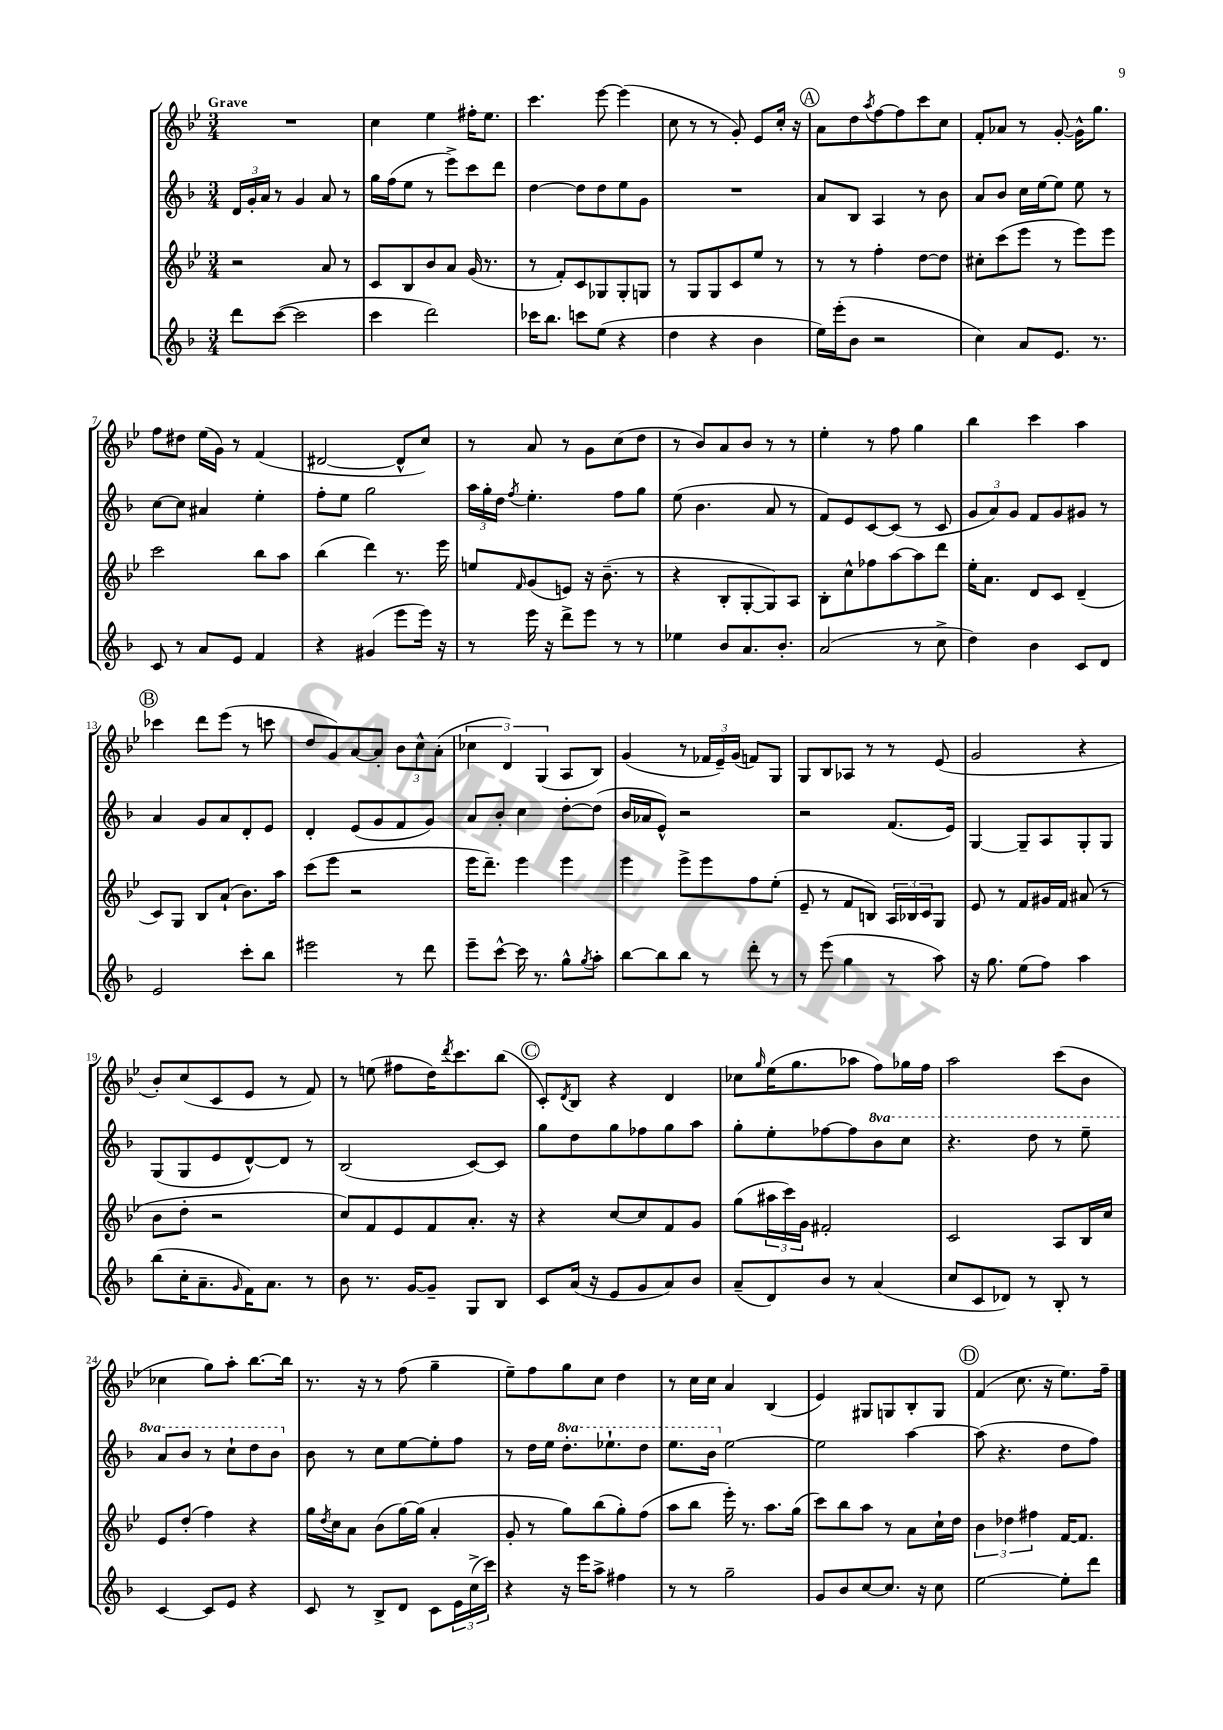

**kern	**kern	**kern	**kern
*staff4	*staff3	*staff2	*staff1
*clefG2	*clefG2	*clefG2	*clefG2
*k[b-]	*k[b-e-]	*k[b-]	*k[b-e-]
*M3/4	*M3/4	*M3/4	*M3/4
8ddd	2r	24d	2.r
.	.	24g'	.
.	.	24a	.
([8ccc	.	8r	.
2ccc]	.	4g	.
.	8a	8a	.
.	8r	8r	.
=	=	=	=
4ccc	8c	16gg	4cc
.	.	(16ff	.
.	8B-	8ee	.
2ddd)	8b-	8r	4ee-
.	8a	8eee^)	.
.	(16g	8ccc	16ff#'
.	8.r	.	8.ee-
.	.	8ddd	.
=	=	=	=
16ccc-	8r	[4dd	4.ccc
8.bb-	.	.	.
.	8f')	.	.
8ccc	8c	8dd]	.
(8ee	8G-	8dd	[8eee-
4r	8G-'	8ee	(4eee-]
.	8G	8g	.
=	=	=	=
4dd	8r	2.r	8cc
.	8G	.	8r
4r	8G	.	8r
.	8c	.	8g')
4b-	8ee-	.	8e-
.	8r	.	16cc'
.	.	.	16r
=	=	=	=
16ee)	8r	8a	8a
(16eee'	.	.	.
8b-	8r	8B-	8dd
.	.	.	8qaa
2r	4ff'	4A	[8ff
.	.	.	8ff]
.	[8dd	8r	8ccc
.	8dd]	8b-	8cc
=	=	=	=
4cc)	8cc#'	8a	8f'
.	(8ccc	8b-	8a-
8a	8eee-	16cc	8r
.	.	[16ee	.
8.e	8r	8ee]	[8g'
.	8eee-)	8ee	16g^^]
8.r	.	.	8.gg
.	8eee-	8r	.
=	=	=	=
8c	2ccc	[8cc	8ff
8r	.	8cc]	8dd#
8a	.	4a#	(16ee-
.	.	.	16g)
8e	.	.	8r
4f	8bb-	4ee'	(4f
.	8aa	.	.
=	=	=	=
4r	(4bb-	8ff'	[2d#
.	.	8ee	.
(4g#	4ddd)	2gg	.
8eee	8.r	.	8d#^^]
16eee)	.	.	8cc)
16r	16eee-	.	.
=	=	=	=
8r	8ee	24aa	8r
.	.	24gg'	.
.	.	24dd	.
.	16qqf	8qff	.
16eee	(8g	4.ee'	8a
16r	.	.	.
8ddd^	8e)	.	8r
8eee	16r	.	8g
.	(8.b-~	.	.
8r	.	8ff	(8cc
8r	8r	8gg	8dd
=	=	=	=
4ee-	4r	(8ee	8r
.	.	4.b-	8b-)
8b-	8B-'	.	8a
8.a	[8G'	.	8b-
.	8G])	8a	8r
8.b-'	.	.	.
.	8A	8r	8r
=	=	=	=
(2a	8B-'	8f)	4ee-'
.	8cc^^	8e	.
.	8ff-	[8c	8r
.	[8aa	(8c]	8ff
8r	8aa]	8r	4gg
8cc^	8ddd	8c	.
=	=	=	=
4dd)	16ee-'	12g	4bb-
.	8.a	.	.
.	.	12a)	.
.	.	12g	.
4b-	8d	8f	4ccc
.	8c	8g	.
8c	(4d~	8g#	4aa
8d	.	8r	.
=	=	=	=
2e	8c)	4a	4ccc-
.	8G	.	.
.	8B-	8g	8ddd
.	(8a`	8a	(8eee-
8ccc'	8.b-)	8d'	8r
8bb-	.	8e	8ccc
.	16aa	.	.
=	=	=	=
2eee#	(8ccc	4d'	8dd
.	8eee-	.	8g)
.	2r	(8e	[8a
.	.	8g	8a']
8r	.	8f	12b-
.	.	.	12cc^^
8ddd	.	8g)	.
.	.	.	(12a'
=	=	=	=
8eee~	16eee-	8a	6cc-
.	8.ddd~)	.	.
[8ccc^^	.	8b-'	.
.	.	.	6d)
16ccc]	4eee-	4cc	.
8.r	.	.	.
.	.	.	(6G
8gg^^	4eee-	[8dd'	8A
8qgg	.	.	.
8aa'	.	(8dd]	8B-)
=	=	=	=
[8bb-	4eee-	16b-	(4g
.	.	16a-	.
8bb-]	.	8e^^)	.
8bb-	8eee-^	2r	8r
8r	8eee-	.	24f-
.	.	.	24e-~)
.	.	.	(24g
8ddd'	8ff	.	8f)
8r	(8ee-'	.	8G
=	=	=	=
8r	8e-~	2r	8G
(8eee	8r	.	8B-
4gg	8f	.	8A-
.	8B)	.	8r
8r	24A	(8.f	8r
.	24B-	.	.
.	24c	.	.
8aa)	8G	.	(8e-
.	.	16e)	.
=	=	=	=
16r	8e-	[4G	2g
8.gg	.	.	.
.	8r	.	.
(8ee	8f	8G~]	.
8ff)	16g#	8A	.
.	16f	.	.
4aa	(8a#	8G'	4r
.	8r	8G	.
=	=	=	=
(8bb-	8b-	(8G	8b-')
16cc'	8dd'	8G	(8cc
8.a~	.	.	.
.	2r	8e	8c
16qqg	.	.	.
16f)	.	[8d^^)	8e-
8.a	.	.	.
.	.	8d]	8r
8r	.	8r	8f)
=	=	=	=
8b-	8cc)	(2B-	8r
8.r	8f	.	(8ee
.	8e-	.	8ff#
[16g	.	.	.
8g~]	8f	.	16dd)
.	.	.	8qddd
.	.	.	8.ccc
8G	8.a'	[8c)	.
8B-	.	8c]	(8bb-
.	16r	.	.
=	=	=	=
8c	4r	8gg	8c')
.	.	.	8qd
(16a	.	8dd	8B-
16r	.	.	.
8e	[8cc	8gg	4r
8g	8cc]	8ff-	.
8a)	8f	8gg	4d
8b-	8g	8aa	.
=	=	=	=
(8a~	(8gg	8gg'	8cc-
.	.	.	16qqgg
8d)	24aa#	8ee'	(16ee-
.	24ccc)	.	.
.	.	.	8.gg
.	24g	.	.
8b-	2f#'	[8ff-	.
8r	.	8ff-]	8aa-
(4a	.	8bb-	8ff)
.	.	8ccc	16gg-
.	.	.	16ff
=	=	=	=
8cc	2c	4.r	2aa
8c	.	.	.
8d-)	.	.	.
8r	.	8ddd	.
8B-'	8A	8r	(8ccc
8r	16B-	8eee~	8b-
.	16cc	.	.
=	=	=	=
[4c	8e-	8aa	4cc-
.	(8dd'	8bb-	.
8c]	4ff)	8r	8gg)
8e	.	8ccc`	8aa'
4r	4r	8ddd	[8.bb-
.	.	8bb-	.
.	.	.	16bb-]
=	=	=	=
8c	16gg	8b-	8.r
.	8qdd	.	.
.	16cc	.	.
8r	8a	8r	.
.	.	.	16r
8B-^	(8b-	8cc	8r
8d	[16gg)	[8ee	(8ff
.	(16gg]	.	.
8c	4a'	8ee']	4gg~
24e	.	8ff	.
(24cc^	.	.	.
24ccc)	.	.	.
=	=	=	=
4r	8g'	8r	8ee-~)
.	8r	16dd	8ff
.	.	16ee	.
16r	8gg)	8.ddd'	8gg
16eee	.	.	.
8aa^	(8bb-	.	8cc
.	.	8.eee-`	.
4ff#	8gg')	.	4dd
.	(8ff	8ddd	.
=	=	=	=
8r	8aa	8.eee	8r
8r	8bb-	.	16cc
.	.	16bb-	16cc
2gg~	16eee-')	[2ee	4a
.	8.r	.	.
.	8.aa	.	(4B-
.	(16gg	.	.
=	=	=	=
8g	8ccc)	2ee]	4e-)
8b-	8bb-	.	.
[8cc	8aa	.	8G#
8.cc]	8r	.	8G
.	8a	[4aa	8B-'
16r	.	.	.
8cc	16cc`	.	8G
.	16dd	.	.
=	=	=	=
[2ee	6b-	(8aa]	(4f
.	.	4.r	.
.	6dd-	.	.
.	.	.	8.cc
.	6ff#	.	.
.	.	.	16r
8ee']	[16f	8dd	8.ee-)
.	8.f]	.	.
8ddd	.	8ff)	.
.	.	.	16ff~
==	==	==	==
*-	*-	*-	*-
